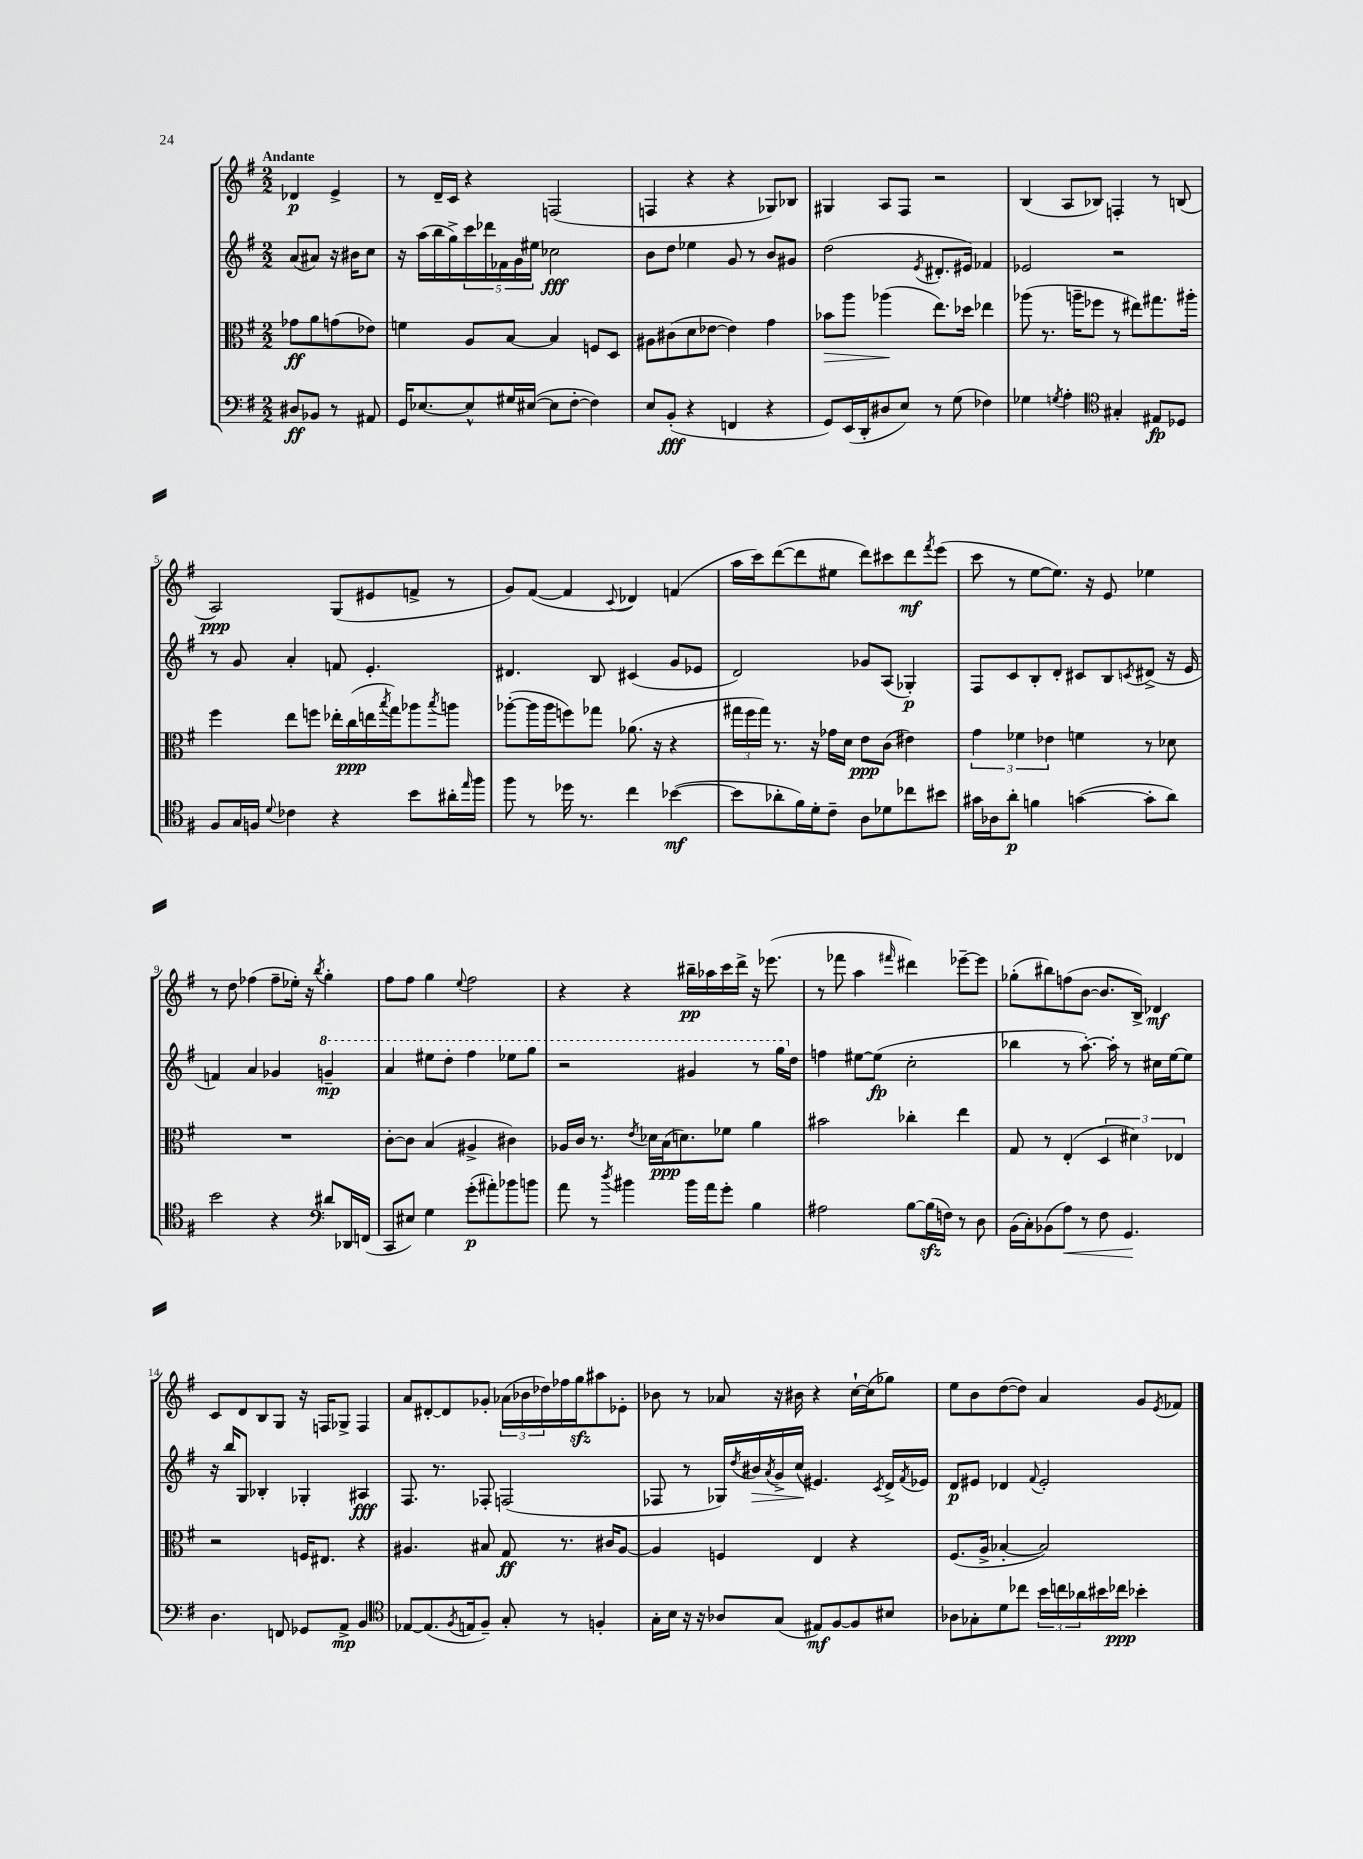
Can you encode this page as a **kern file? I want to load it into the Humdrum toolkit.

**kern	**kern	**kern	**kern
*staff4	*staff3	*staff2	*staff1
*clefF4	*clefC3	*clefG2	*clefG2
*k[f#]	*k[f#]	*k[f#]	*k[f#]
*M2/2	*M2/2	*M2/2	*M2/2
8D#	8g-	(8a	4d-
8BB-	8a	8a#)	.
8r	(8g	16r	4e^
.	.	16b#	.
8AA#	8e-)	8cc	.
=	=	=	=
16GG	4f	16r	8r
[8.E-	.	(16aa	.
.	.	16bb	16d~
.	.	16gg^)	16c
8E-^^]	8A	20ccc	4r
.	.	20ddd-	.
.	.	20f-	.
16G#	[8B	.	.
.	.	20g	.
([16E#	.	.	.
.	.	20ee#	.
8E#]	4B]	2cc-	(2F
[8F#'	.	.	.
4F#])	8F	.	.
.	8D	.	.
=	=	=	=
8E	8A#	8b	4F
(8BB'	(8c#	8dd	.
4r	8d	4ee-	4r
.	[8e-	.	.
4FF	4e-])	8g	4r
.	.	8r	.
4r	4g	8b	8G-)
.	.	8g#	8B-
=	=	=	=
8GG)	8b-	(2dd	4G#
(16EE	8aa	.	.
16DD'	.	.	.
8D#	(4aa-	.	8A
8E)	.	.	8F#
.	.	8qe	.
8r	8.ee)	8.d#'	2r
(8G	.	.	.
.	16dd-	16e#)	.
4F-)	4ee-	4f-	.
=	=	=	=
4G-	(8aa-	2e-	(4B
.	8.r	.	.
8qG	.	.	.
4A'	.	.	8A
.	16aa~	.	.
.	8ff-	.	8B-)
*clefC4	*	*	*
4G#'	8r	2r	4F'
.	8ee#)	.	.
8E#	8.gg#	.	8r
8D-	.	.	(8B
.	16aa#'	.	.
=	=	=	=
8F#	4ff#	8r	2A)
16G	.	8g	.
16F	.	.	.
8qqd	.	.	.
4c-	8ee	4a'	.
.	8ff	.	.
4r	16ee-'	8f	(8G
.	(16cc	.	.
.	16ee	4.e'	8e#
.	8qbb	.	.
.	16gg)	.	.
8b	8aa-	.	8f^
.	8qbb	.	.
16a#'	8aa	.	8r
16qqee	.	.	.
16ff#	.	.	.
=	=	=	=
8ff#	([8aa-'	4.d#	8g)
8r	16aa-]	.	([8f#
.	16aa-	.	.
16dd-	8ff)	.	4f#]
8.r	.	.	.
.	8gg-	8B	.
.	.	.	8qqc
4cc	(8.a-	(4c#	4d-)
.	16r	.	.
([4b-	4r	8g	(4f
.	.	8e-	.
=	=	=	=
8b-]	24gg#	2d)	16aa
.	24ff#	.	.
.	.	.	16ccc)
.	24gg#)	.	.
8a-'	8.r	.	([8ddd
16f#)	.	.	8ddd]
16d'	16r	.	.
8c~	16g-	.	8ee#
.	16d	.	.
8A	8e	8g-	8ddd)
8d-	(8c	(8A	8ccc#
8cc-	4e#)	4G-')	8ddd
.	.	.	8qfff#
8b#	.	.	(8eee
=	=	=	=
16g#	6g	8F#	8ccc
16A-	.	.	.
8a'	.	8c	8r
.	6f-	.	.
4f	.	8B'	[8ee
.	6e-	.	.
.	.	8d'	8.ee])
([4g	4f	8c#	.
.	.	.	16r
.	.	8B	8e
.	.	8qc	.
8g']	8r	(8d#^	4ee-
8a)	8d-	16r	.
.	.	16e	.
=	=	=	=
2b	1r	4f)	8r
.	.	.	8dd
.	.	4a	(4ff-
4r	.	4g-	8ff-~
.	.	.	16ee-')
.	.	.	16r
*clefF4	*	*	*
.	.	.	8qbb
8d#	.	4gg~	4gg'
16DD-	.	.	.
(16FF	.	.	.
=	=	=	=
8CC	[8c'	4aa	8ff#
8E#)	8c]	.	8ff#
4G	(4B	8eee#	4gg
.	.	8ddd'	.
.	.	.	8qqee
(8g'	4A#^	4fff#	2ff#
8a#')	.	.	.
8b-	4c#)	8eee-	.
8b	.	8ggg	.
=	=	=	=
8a	16A-	2r	4r
.	16c	.	.
8r	8.r	.	.
8qdd	.	.	.
4b#	.	.	4r
.	8qe	.	.
.	16d-	.	.
.	(16B	.	.
.	8.d)	.	.
16b#	.	4gg#	16bb#~
16a	.	.	16aa-
8g'	8f-	.	16ccc
.	.	.	16ddd^
4B	4a	8r	16r
.	.	.	(8.eee-
.	.	16ggg	.
.	.	16dd	.
=	=	=	=
2A#	2b#	4ff	8r
.	.	.	8fff-
.	.	[8ee#	4aa
.	.	(8ee#]	.
.	.	.	16qqfff#
[8B	4cc-'	2cc'	4ddd#)
(16B]	.	.	.
16F)	.	.	.
8r	4ee	.	[8eee-~
8D	.	.	8eee-]
=	=	=	=
(16BB	8G	4bb-	(8gg-'
16C')	.	.	.
(8BB-	8r	.	8bb#)
8A)	(4E'	8r	(8ff
8r	.	[8.aa')	[8b
8F#	6D	.	8.b]
.	.	16aa']	.
4.GG	.	8r	.
.	6d#)	.	.
.	.	.	16B^)
.	.	16cc#	4d-
.	.	[16ee	.
.	6E-	.	.
.	.	8ee]	.
=	=	=	=
4.D	2r	16r	8c
.	.	16bb	.
.	.	8G	8d
.	.	4B-'	8B
8FF	.	.	8G
8GG-	16F	4G-'	16r
.	8.E#	.	16F
8AA^	.	.	8G-^
4BB	4r	4A#	4F
=	=	=	=
*clefC4	*	*	*
[8E-	4.A#	8.F#	8a
(8.E-]	.	.	[8d#'
.	.	8.r	.
.	.	.	8d#]
8qF#	.	.	.
16E	.	.	.
8F#~)	8B#	8F-'	8g-'
8G'	8G	(2F	(24a-
.	.	.	24b-
.	.	.	24dd-)
8r	8.r	.	16ff-
.	.	.	16gg
4F'	.	.	8aa#
.	16c#	.	.
.	[8A#	.	8e-'
=	=	=	=
16G'	4A#]	8F-	8b-
16B	.	.	.
16r	.	8r	8r
16r	.	.	.
8A-	4F	16G-)	8a-
.	.	8qdd	.
.	.	16b#	.
.	.	8qa	.
(8G	.	16g^	16r
.	.	(16cc	16b#
8E#)	4E	4.e#)	4r
[8F#	.	.	.
8F#]	4r	.	[16cc`
.	.	.	(16cc]
.	.	8qc	.
8B#	.	16d^	8gg-)
.	.	8qf#	.
.	.	16e-	.
=	=	=	=
8A-	(8.F#	8d	8ee
8G-'	.	8e#	8b
.	16A^	.	.
8d	[4B-'	4d-	([8dd
8cc-	.	.	8dd])
.	.	8qqf#	.
24b	2B-])	2e#'	4a
24cc	.	.	.
24a-	.	.	.
16b#	.	.	.
16cc-	.	.	.
4b-'	.	.	8g
.	.	.	8qe
.	.	.	8f-
==	==	==	==
*-	*-	*-	*-
